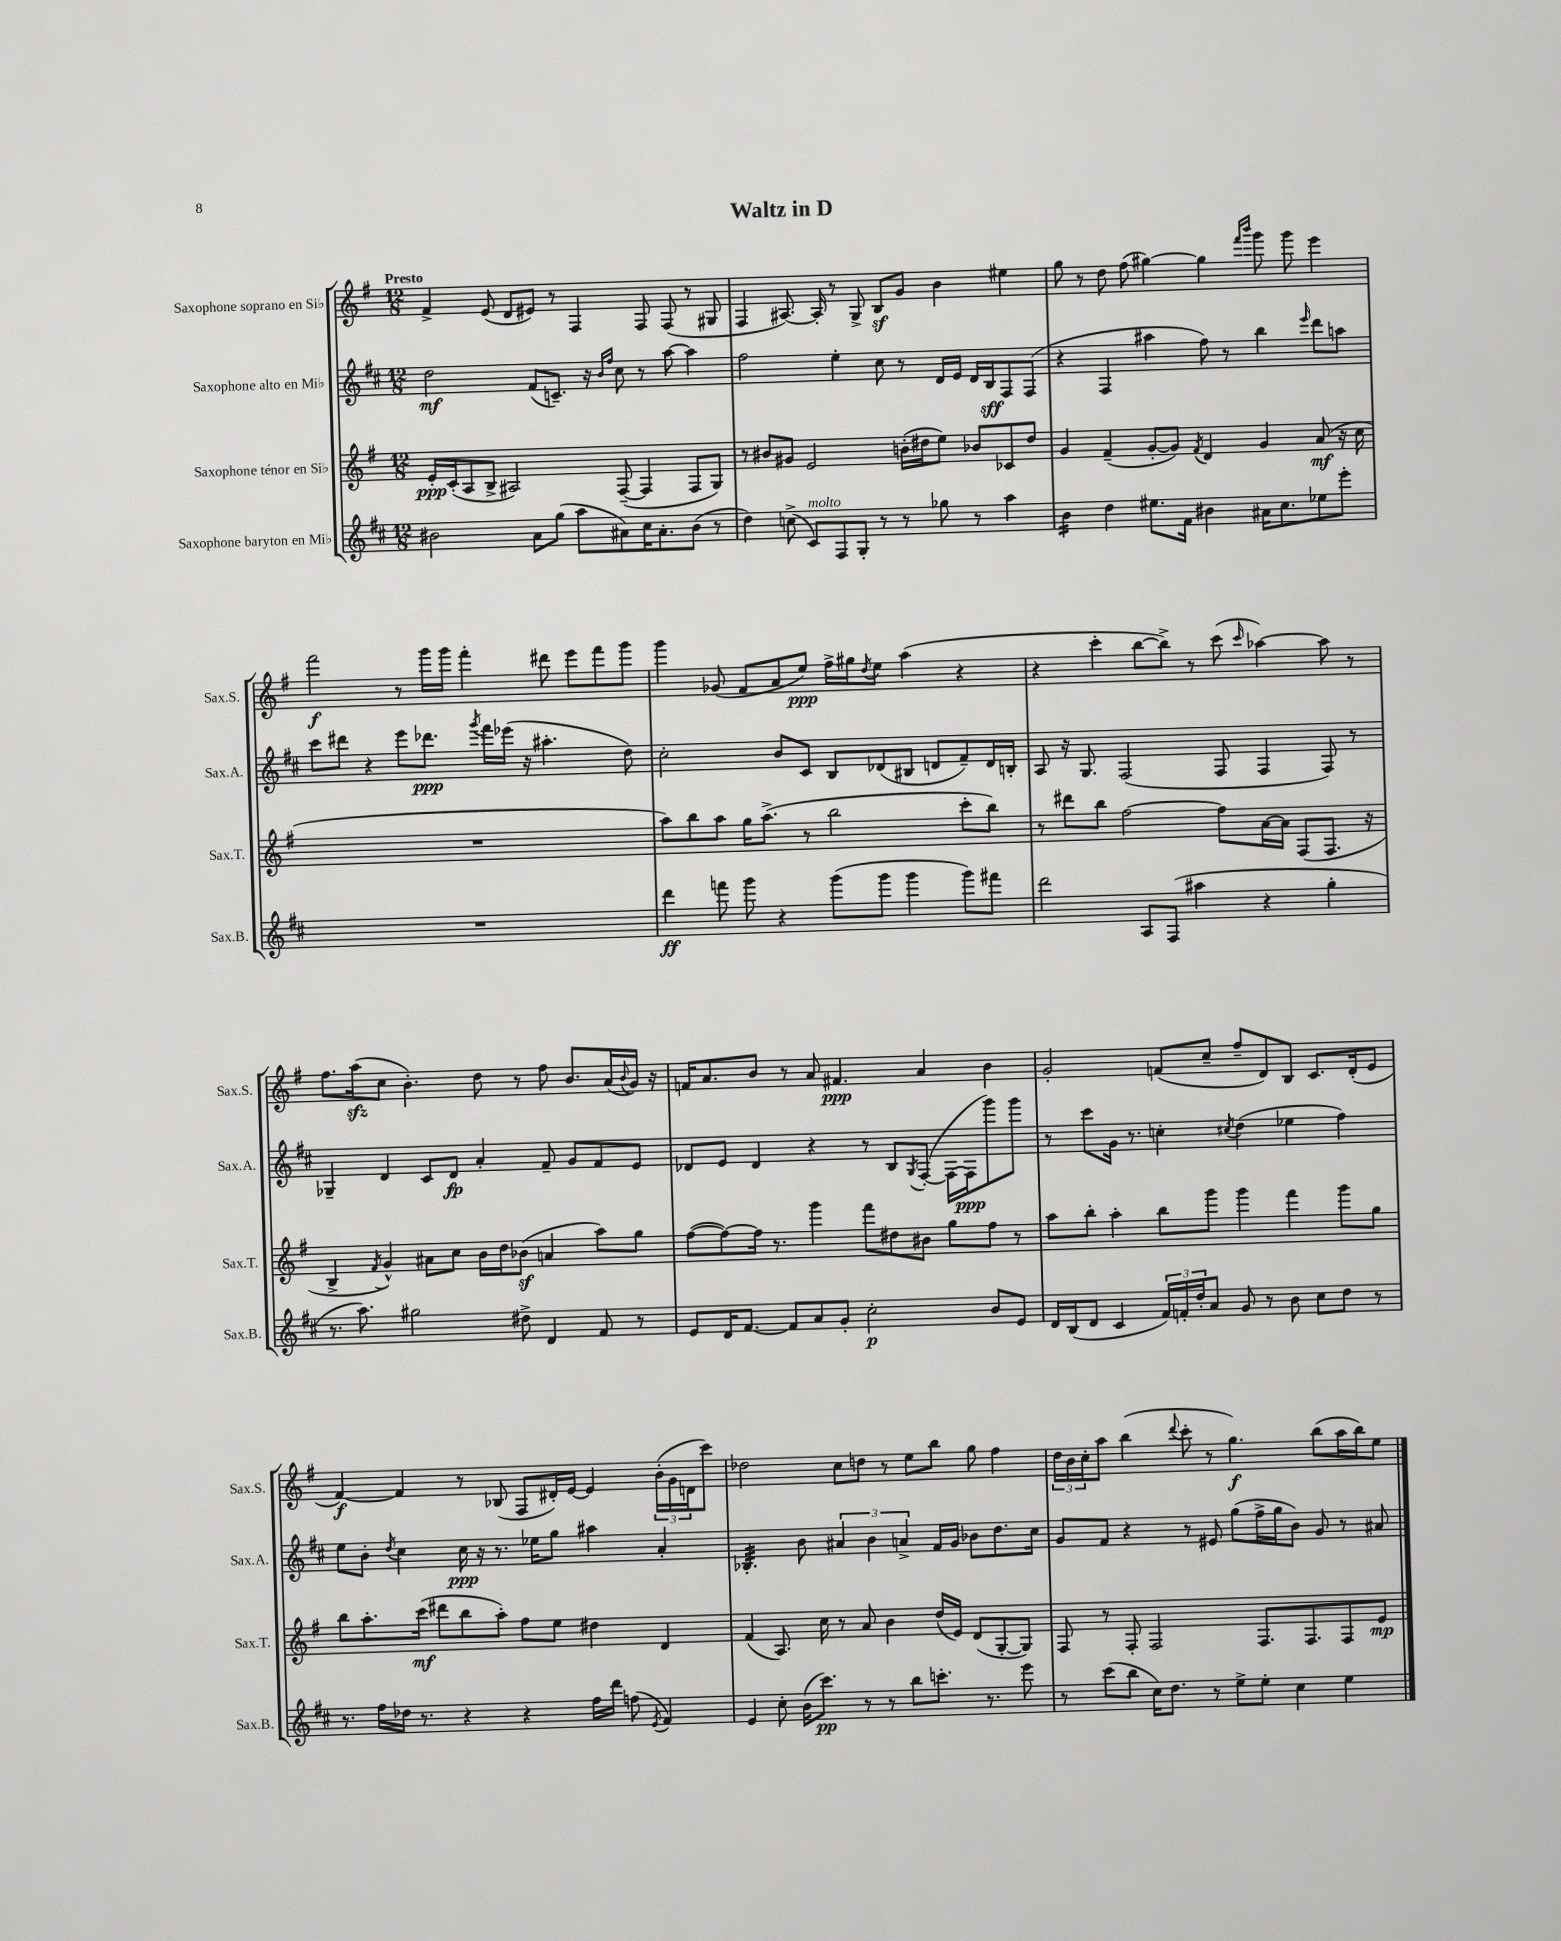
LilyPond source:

\header { title = "Waltz in D" }
<<
\new StaffGroup <<
\new Staff = "s0" \with { instrumentName = "Saxophone soprano en Sib" shortInstrumentName = "Sax.S." } {
    \clef treble \key g \major \numericTimeSignature \time 12/8 \tempo "Presto"
    fis'4-> e'8( d'8 eis'8) r8 fis4 fis8 fis8( r8 gis8 |
    fis4 ais8.~) ais16-. r8 g8-> b8\sf g'8 b'4 eis''4 |
    g''8 r8 d''8 fis''8( gis''4~) gis''4 \grace { fis'''16 b'''16 } g'''8 g'''8 e'''4 |
    fis'''2\f r8 g'''16 g'''16 fis'''4-. dis'''8 e'''8 fis'''8 g'''8 |
    g'''4 ges'8( fis'8 a'8 e''8\ppp) fis''16-> gis''16 \acciaccatura { d''8 } e''8 a''4( r4 |
    r4 c'''4-. b''8~ b''8->) r8 c'''8( \grace { c'''16 } aes''4~) aes''8 r8 |
    fis''8. a''16\sfz( c''8 b'4.-.) d''8 r8 fis''8 b'8. a'16( \appoggiatura { b'8 } g'16) r16 |
    f'16 a'8. b'8 r8 a'8 fis'4.\ppp a'4 b'4 |
    g'2-. f'8( c''8-- fis''8-- d'8) b8 c'8. d'16-.( e'8 |
    fis'4~\f) fis'4 r8 bes8( fis8 dis'16-.) e'16~ e'4 \tuplet 3/2 { b'16-.( g'16 d'16 } c'''8) |
    des''2 c''8 d''8 r8 e''8 b''8 g''8 fis''4 |
    \tuplet 3/2 { d''16 b'16 c''16-. } a''8 b''4( \appoggiatura { d'''8 } c'''8-. r8 g''4.\f) b''8( a''16 b''16) e''8 \bar "|." |
}
\new Staff = "s1" \with { instrumentName = "Saxophone alto en Mib" shortInstrumentName = "Sax.A." } {
    \clef treble \key d \major \numericTimeSignature \time 12/8
    d''2\mf fis'8( c'8.--) r16 \grace { b'16 fis''16 } cis''8 r8 a''8~ a''4 |
    fis''2 e''4-. cis''8 r8 d'16 e'16 d'16 b16\sff fis8 fis8( |
    r4 fis4 ais''4 fis''8) r8 b''4 \grace { e'''16 } d'''8 a''8 |
    cis'''8 dis'''8 r4 e'''8 des'''8.\ppp \acciaccatura { g'''8 } fis'''16 ees'''16( r16 ais''4.-. d''8) |
    cis''2-. b'8 cis'8 b8 des'8( bis8 d'8 fis'8--) d'16 b16-. |
    a8 r16 g8. fis2( fis8 fis4 fis8) r8 |
    ges4-- d'4 cis'8 d'8\fp a'4-. fis'8-- g'8 fis'8 e'8 |
    des'8 e'8 des'4 r4 r8 b8 \acciaccatura { g8 } fis8~-.( fis16~ fis16\ppp g'''8) g'''8 |
    r8 cis'''8 g'16 r8. c''4-. \acciaccatura { cis''8 } d''4( ees''4 fis''4) |
    e''8 b'8-. \acciaccatura { d''8 } cis''4 cis''16\ppp r16 r8. ees''16 g''8 ais''4 a'4-. |
    bes4.:32-. b'8 \tuplet 3/2 { ais'4 b'4 a'4-> } fis'16 g'16 bes'8 d''8. cis''16 |
    g'8 fis'8 r4 r8 eis'8 g''8( fis''16-> g''16 b'8) g'8 r8 ais'8 \bar "|." |
}
\new Staff = "s2" \with { instrumentName = "Saxophone ténor en Sib" shortInstrumentName = "Sax.T." } {
    \clef treble \key g \major \numericTimeSignature \time 12/8
    e'16-.\ppp c'16-.( a8 b8-> ais2) fis8~--( fis4 fis8 g8) |
    r8 bis'8 gis'8 e'2 b'16-.( dis''16 e''8) bes'8 ces'8 dis''8 |
    g'4 fis'4--( g'8~-. g'8) \acciaccatura { fis'8 } d'4 g'4 a'8\mf( r16 c''16 |
    R1. |
    a''8) b''8 a''8 g''16 a''8.->( r8 b''2 c'''8-. b''8) |
    r8 dis'''8 b''8 fis''2~ fis''8 a'16~ a'16 fis8( fis8. r16 |
    b4-> \acciaccatura { fis'8 } g'4-^) ais'8 c''8 b'16 d''16 bes'8\sf( a'4 a''8) g''8 |
    fis''8~( fis''8~) fis''16 r8. g'''4 fis'''8 dis''8 bis'8 g''8 fis''8 r8 |
    a''8 b''8-. a''4-. b''8 g'''8 g'''4 fis'''4 g'''8 g''8 |
    b''8 a''8.-. c'''16\mf( dis'''8 b''8 a''8-.) fis''8 e''8 dis''4 d'4 |
    fis'4( a8.) c''16 r8 a'8 b'4 d''16( e'16) d'8( g8~-. g8) |
    fis8 r8 fis8-. fis2 fis8. fis8. fis8 e'8\mp \bar "|." |
}
\new Staff = "s3" \with { instrumentName = "Saxophone baryton en Mib" shortInstrumentName = "Sax.B." } {
    \clef treble \key d \major \numericTimeSignature \time 12/8
    bis'2 a'8 g''8( a''8 ais'8) cis''16 ais'8.-. bis'8( r8 |
    d''4) c''8->( cis'8^\markup { \italic "molto" }) fis8 g8-. r8 r8 ges''8 r8 a''4 |
    b'4:16 d''4 eis''8. fis'16 bis'4 ais'16 cis''8. ees''8 e'''8-. |
    R1. |
    d'''4\ff f'''8 g'''8 r4 g'''8( g'''8 g'''4 g'''8) fis'''8 |
    d'''2 a8 fis8( ais''4 r4 g''4-. |
    r8. a''8.) gis''2 dis''8-> d'4 fis'8 r8 |
    e'8 d'16 fis'8.~ fis'8 a'8 g'8-. cis''2-.\p b'8 e'8 |
    d'16 b16( d'8 cis'4 \tuplet 3/2 { fis'16) f'16-. d''16-. } a'8 g'8 r8 b'8 cis''8 d''8 r8 |
    r8. fis''16 des''16 r8. r4 r4 fis''16 d'''16 f''8( \acciaccatura { e'8 } fis'4) |
    e'4 cis''8-. b'16( cis'''8.\pp) r8 r8 b''8 c'''8.-. r8. e'''8 |
    r8 cis'''8( b''8 cis''16) d''8. r8 e''8-> e''8-. cis''4 e''4 \bar "|." |
}
>>
>>
\layout { \context { \Score \remove "Bar_number_engraver" } }
